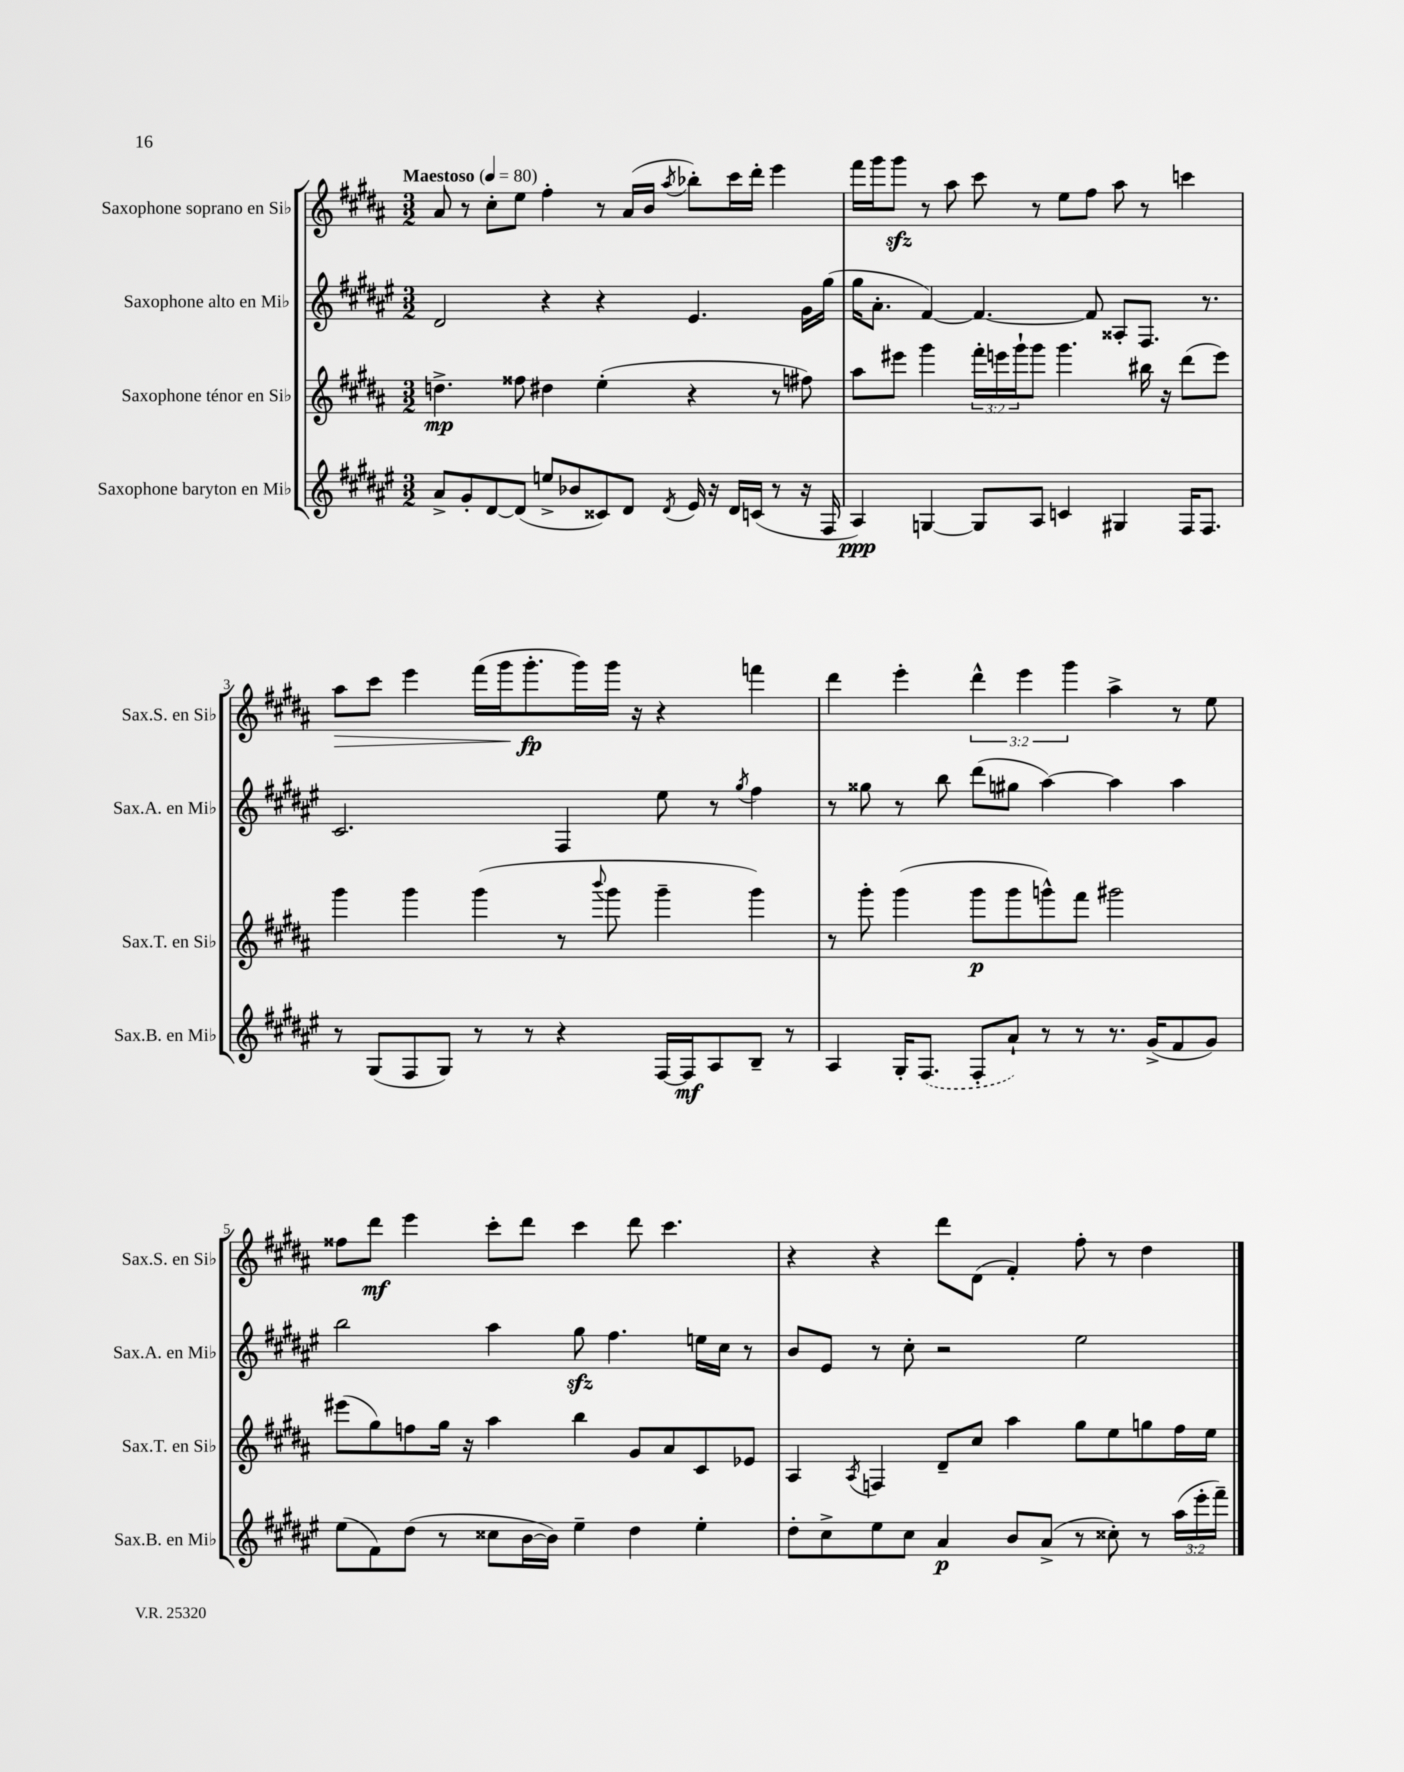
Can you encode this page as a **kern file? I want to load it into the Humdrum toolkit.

**kern	**dynam	**kern	**dynam	**kern	**kern	**dynam
*part4	*part4	*part3	*part3	*part2	*part1	*part1
*staff4	*staff4	*staff3	*staff3	*staff2	*staff1	*staff1
*I"Saxophone baryton en Mi♭	*	*I"Saxophone ténor en Si♭	*	*I"Saxophone alto en Mi♭	*I"Saxophone soprano en Si♭	*
*I'Sax.B. en Mi♭	*	*I'Sax.T. en Si♭	*	*I'Sax.A. en Mi♭	*I'Sax.S. en Si♭	*
*clefG2	*	*clefG2	*	*clefG2	*clefG2	*
*k[f#c#g#d#a#e#]	*	*k[f#c#g#d#a#]	*	*k[f#c#g#d#a#e#]	*k[f#c#g#d#a#]	*
*M3/2	*	*M3/2	*	*M3/2	*M3/2	*
*MM80	*	*MM80	*	*MM80	*MM80	*
=1	=1	=1	=1	=1	=1	=1
!	!	!	!	!	!LO:TX:a:B:t=Maestoso	!
8a#^/L	.	4.ddn^\	mp	2d#/	8a#/	.
8g#'/	.	.	.	.	8r	.
[8d#/	.	.	.	.	8cc#'\L	.
(8d#/J]	.	8ff##X\	.	.	8ee\J	.
8een^/L	.	4dd#X\	.	4r	4ff#'\	.
8b-X/	.	.	.	.	.	.
8c##X/)	.	(4ee'\	.	4r	8r	.
8d#/J	.	.	.	.	(16a#/LL	.
.	.	.	.	.	16b/JJ	.
8qd#/	.	.	.	.	8qaa#/	.
16e#/	.	4r	.	4.e#/	8bb-X'\L)	.
16r	.	.	.	.	.	.
16d#/LL	.	.	.	.	16ccc#\L	.
(16cn/JJ	.	.	.	.	16ddd#'\JJ	.
8r	.	8r	.	.	4eee\	.
16r	.	8ff#X\)	.	16g#\LL	.	.
16F#/	.	.	.	(16gg#\JJ	.	.
=2	=2	=2	=2	=2	=2	=2
4A#/)	ppp	8aa#\L	.	16gg#\KL	16fff#\LL	.
.	.	.	.	8.a#'\J	16ggg#\J	.
.	.	8eee#X\J	.	.	8ggg#zz\J	.
[4Gn/	.	4ggg#\	.	[4f#/)	8r	.
.	.	.	.	.	8aa#\	.
8G/L]	.	24fff#'\LL	.	4.f#/_	8ccc#\	.
.	.	24eeen\	.	.	.	.
.	.	24ggg#`\J	.	.	.	.
8A#/J	.	8ggg#\J	.	.	8r	.
4cn/	.	4.ggg#\	.	.	8ee\L	.
.	.	.	.	8f#/]	8ff#\J	.
4G#X/	.	.	.	8A##X'/L	8aa#\	.
.	.	16bb#X\	.	8.F#/J	8r	.
.	.	16r	.	.	.	.
16F#/KL	.	(8ddd#\L	.	.	4cccn\	.
8.F#/J	.	.	.	8.r	.	.
.	.	8eee\J)	.	.	.	.
!!LO:LB:g=z
=3	=3	=3	=3	=3	=3	=3
!	!	!	!	!	!	!LO:HP:b
8r	.	4ggg#\	.	2.c#/	8aa#\L	>
(8G#/L	.	.	.	.	8ccc#\J	.
8F#/	.	4ggg#\	.	.	4eee\	.
8G#/J)	.	.	.	.	.	.
8r	.	(4ggg#\	.	.	(16fff#\LL	.
.	.	.	.	.	16ggg#\J	.
8r	.	.	.	.	8.ggg#'\	] fp
4r	.	8r	.	4F#/	.	.
.	.	.	.	.	16ggg#\L)	.
.	.	8qqbbb/	.	.	.	.
.	.	8ggg#\	.	.	16ggg#\JJ	.
.	.	.	.	.	16r	.
[16F#/LL	.	4ggg#~\	.	8ee#\	4r	.
16F#/J]	mf	.	.	.	.	.
8A#/	.	.	.	8r	.	.
.	.	.	.	8qgg#/	.	.
8B~/J	.	4ggg#\)	.	4ff#\	4fffn\	.
8r	.	.	.	.	.	.
=4	=4	=4	=4	=4	=4	=4
4A#/	.	8r	.	8r	4ddd#\	.
.	.	8ggg#'\	.	8gg##X\	.	.
16G#'/KL	.	(4ggg#\	.	8r	4eee'\	.
(8.F#/J	.	.	.	.	.	.
.	.	.	.	8bb\	.	.
8F#'/L	.	8ggg#\L	p	(8ddd#\L	6ddd#^^\	.
8a#`/J)	.	8ggg#\	.	8gg#X\J	.	.
.	.	.	.	.	6eee\	.
8r	.	8gggn^^\)	.	[4aa#\)	.	.
.	.	.	.	.	6ggg#\	.
8r	.	8fff#\J	.	.	.	.
8.r	.	2ggg#X\	.	4aa#\]	4aa#^\	.
(16g#^/KL	.	.	.	.	.	.
8f#/	.	.	.	4aa#\	8r	.
8g#/J)	.	.	.	.	8ee\	.
!!LO:LB:g=z
=5	=5	=5	=5	=5	=5	=5
(8ee#\L	.	(8eee#X\L	.	2bb\	8ff##X\L	.
8f#\)	.	8gg#\)	.	.	8ddd#\J	mf
(8dd#\J	.	8ffn\	.	.	4eee\	.
8r	.	16gg#\Jk	.	.	.	.
.	.	16r	.	.	.	.
8cc##X\L	.	4aa#\	.	4aa#\	8ccc#'\L	.
[16b\L	.	.	.	.	8ddd#\J	.
16b\JJ])	.	.	.	.	.	.
4ee#~\	.	4bb\	.	8gg#zz\	4ccc#\	.
.	.	.	.	4.ff#\	.	.
4dd#\	.	8g#/L	.	.	8ddd#\	.
.	.	8a#/	.	.	4.ccc#\	.
4ee#'\	.	8c#/	.	16een\LL	.	.
.	.	.	.	16cc#\JJ	.	.
.	.	8e-X/J	.	8r	.	.
=6	=6	=6	=6	=6	=6	=6
8dd#'\L	.	4A#/	.	8b/L	4r	.
8cc#^\	.	.	.	8e#/J	.	.
.	.	8qA#/	.	.	.	.
8ee#\	.	4Fn/	.	8r	4r	.
8cc#\J	.	.	.	8cc#'\	.	.
4a#/	p	8d#~/L	.	2r	8ddd#\L	.
.	.	8cc#/J	.	.	(8d#\J	.
8b/L	.	4aa#\	.	.	4f#'/)	.
(8a#^/J	.	.	.	.	.	.
8r	.	8gg#\L	.	2ee#\	8ff#'\	.
8cc##X'\)	.	8ee\	.	.	8r	.
8r	.	8ggn\	.	.	4dd#\	.
(24aa#\LL	.	16ff#\L	.	.	.	.
24eee#'\	.	.	.	.	.	.
.	.	16ee\JJ	.	.	.	.
24fff#~\JJ)	.	.	.	.	.	.
==	==	==	==	==	==	==
*-	*-	*-	*-	*-	*-	*-
